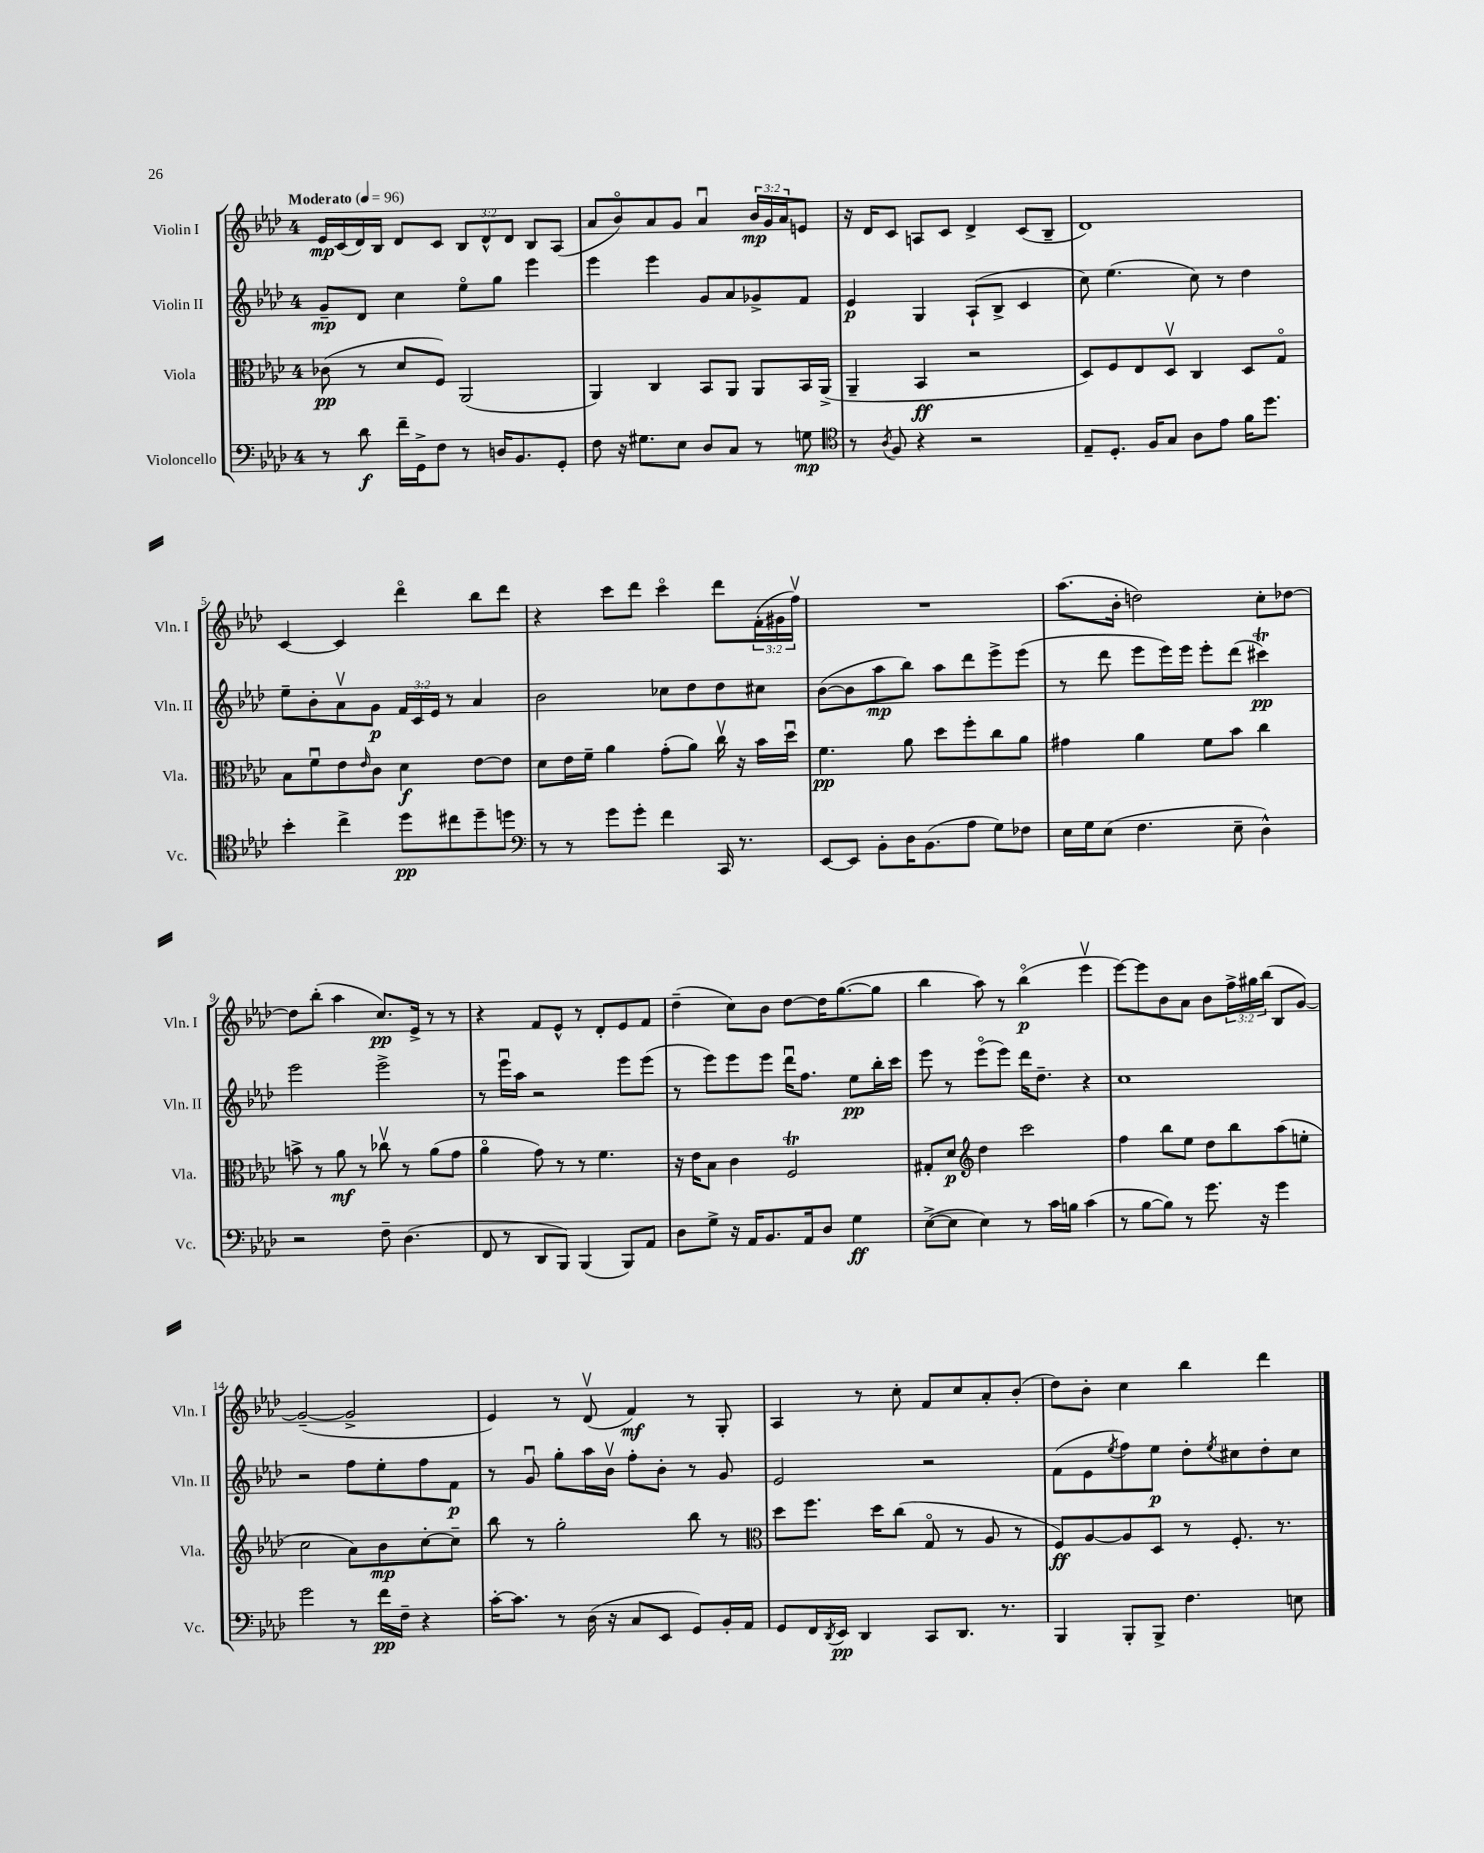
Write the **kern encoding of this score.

**kern	**kern	**kern	**kern
*staff4	*staff3	*staff2	*staff1
*clefF4	*clefC3	*clefG2	*clefG2
*k[b-e-a-d-]	*k[b-e-a-d-]	*k[b-e-a-d-]	*k[b-e-a-d-]
*M4/4	*M4/4	*M4/4	*M4/4
*MM96	*MM96	*MM96	*MM96
8r	(8c-\	8g~/L	16e-/LL
.	.	.	(16c/
8d-\	8r	8d-/J	16d-/)
.	.	.	16B-/JJ
16f~\LL	8d-/L	4cc\	8d-/L
16GG^\J	.	.	.
8F\J	8F/J)	.	8c/J
8r	(2AA-/	8ee-o\L	12B-/L
.	.	.	12d-^^/
16D/LK	.	8gg\J	.
.	.	.	12d-/J
8.BB-/	.	.	.
.	.	4eee-\	8B-/L
8GG'/J	.	.	(8A-/J
=	=	=	=
8F\	4AA-/)	4eee-\	8a-/L
16r	.	.	8b-o/)
8.G#\L	.	.	.
.	4C/	4eee-\	8a-/
8E-\J	.	.	8g/J
8D-/L	8BB-/L	8g/L	4a-u/
8C/J	8AA-/J	8a-/	.
8r	8AA-/L	8g-^/	24b-/LL
.	.	.	24g/
.	.	.	24a-/J
8G\	16BB-/L	8f/J	8e/J
.	(16AA-^/JJ	.	.
=	=	=	=
*clefC4	*	*	*
8r	4AA-~/	4e-/	16r
.	.	.	16d-/LK
8qA-/	.	.	.
8F/	.	.	8c/J
4r	4BB-/	4G/	8A/L
.	.	.	8c/J
2r	2r	(8A-`/L	4d-^/
.	.	8B-^/J	.
.	.	4c/	(8c/L
.	.	.	8B-~/J
=	=	=	=
8E-~/L	8D-/L)	8cc\)	1d-)
8.D-'/J	8F/	(4.ee-\	.
.	8E-/	.	.
16F/LK	.	.	.
8G/J	8D-v/J	.	.
8A-\L	4C/	8cc\)	.
8e-\J	.	8r	.
16f\LK	8D-/L	4dd-\	.
8.dd-\J	.	.	.
.	8Go/J	.	.
=	=	=	=
4b-'\	8B-\L	8ee-~\L	[4c/
.	8fu\	8b-'\	.
4cc^\	8e-\	8a-v\	4c/]
.	16qqe-/	.	.
.	8c\J	8g\J	.
8dd-\L	4d-\	24f/LL	4ddd-o\
.	.	24c/	.
.	.	24e-/JJ	.
8cc#\	.	8r	.
8dd-~\	[8e-\L	4a-/	8bb-\L
8dd\J	8e-\]J	.	8ddd-\J
=	=	=	=
*clefF4	*	*	*
8r	8d-\L	2b-\	4r
8r	16e-\L	.	.
.	16f~\JJ	.	.
8g\L	4a-\	.	8ccc\L
8g'\J	.	.	8ddd-\J
4f\	(8g'\L	8cc-\L	4ccco\
.	8a-\J)	8dd-\	.
16CC/	16ccv\	8dd-\	8ddd-\L
8.r	16r	.	.
.	16b-\LL	8cc#\J	(24f'\L
.	.	.	24g#\
.	16dd-u\JJ	.	.
.	.	.	24ffv\JJ)
=	=	=	=
[8EE-/L	4.f\	([8b-\L	1r
8EE-/]J	.	8b-\]	.
8BB-'\L	.	8aa-\	.
16D-\K	8a-\	8bb-\J)	.
(8.BB-\	.	.	.
.	8dd-\L	8aa-\L	.
8A-\J	8ff'\	8ddd-\	.
8G\L)	8cc\	8eee-^\	.
8F-\J	8a-\J	(8eee-\J	.
=	=	=	=
16E-\LL	4g#\	8r	(8.aa-\L
16G\J	.	.	.
(8E-\J	.	8ddd-\	.
.	.	.	16b-'\Jk
4.F\	4a-\	8eee-\L	2dd\)
.	.	16eee-\L)	.
.	.	16eee-\JJ	.
.	8f\L	8eee-'\L	.
8E-~\	8b-\J	(8ddd-\J	.
4D-^^\)	4cc\	4ccc#\)	8cc'\L
.	.	.	[8dd-\J
=	=	=	=
2r	8b^\	2eee-\	8dd-\]L
.	8r	.	(8bb-'\J
.	8a-\	.	4aa-\
.	8r	.	.
8F~\	8cc-v\	2eee-^\	8.cc/L)
(4.D-\	8r	.	.
.	.	.	16e-^/Jk
.	(8a-\L	.	8r
.	8g\J	.	8r
=	=	=	=
8FF/	4a-o\	8r	4r
8r	.	16eee-u\LL	.
.	.	16aa-\JJ	.
8DD-/L	8g\)	2r	8f/L
8BBB-/J)	8r	.	8e-^^/J
(4BBB-/	8r	.	8r
.	4.f\	.	8d-'/L
8BBB-/L)	.	8eee-\L	8e-/
8AA-/J	.	(8eee-\J	8f/J
=	=	=	=
8D-\L	16r	8r	(4dd-~\
.	16e-\LK	.	.
8G^\J	8B-\J	8eee-\L)	.
16r	4c\	8eee-\	8cc\L)
16AA-/LK	.	.	.
8.BB-/	.	8eee-\J	8b-\J
.	2F/	16ddd-u\LK	[8dd-\L
16AA-/k	.	8.ff\J	.
8D-/J	.	.	16dd-\]K
.	.	.	([8.gg\
4G\	.	8ee-\L	.
.	.	16bb-'\L	8gg\]J
.	.	16ccc\JJ	.
=	=	=	=
([8E-^\L	8G#'/L	8eee-\	4bb-\
8E-\]J	8d-/J	8r	.
*	*clefG2	*	*
4E-\)	4dd-\	(8eee-o\L	8aa-\)
.	.	8eee-\J)	8r
8r	2ccc\	16ddd-\LK	(4bb-o\
.	.	8.dd-~\J	.
16c\LL	.	.	.
16B\JJ	.	.	.
(4c\	.	4r	4eee-v\
=	=	=	=
8r	4ff\	1cc	[8eee-\L)
[8B-\L	.	.	8eee-\]
8B-\]J)	8bb-\L	.	8b-\
8r	8ee-\J	.	8a-\J
8.g\	8dd-\L	.	8b-\L
.	8bb-\	.	24ff^\L
.	.	.	24gg#\
16r	.	.	.
.	.	.	(24bb-\JJ
4g\	(8aa-\	.	8B-/L
.	8ee'\J	.	[8g/J)
=	=	=	=
2g\	2cc\	2r	(2g~/_
8r	8a-\L)	8ff\L	2g^/]
16f\LL	8b-\	8ee-'\	.
16F~\JJ	.	.	.
4r	[8cc'\	8ff\	.
.	8cc~\]J	8f\J	.
=	=	=	=
[16c'\LK	8bb-\	8r	4e-/)
8.c\]J	.	.	.
.	8r	8gu/	.
8r	2gg'\	8gg'\L	8r
(16D-\	.	16aa-\L	(8d-v/
16r	.	16b-v\JJ	.
8C/L	.	8ff'\L	4f/)
8EE-/J	.	8b-'\J	.
8GG/L)	8bb-\	8r	8r
16BB-'/L	8r	8g/	8G'/
16AA-/JJ	.	.	.
=	=	=	=
*	*clefC3	*	*
8GG/L	8dd-\L	2e-/	4A-/
16FF/L	8.ff\J	.	.
8qDD-/	.	.	.
16EE-/JJ	.	.	.
4DD-/	.	.	8r
.	16dd-\LK	.	.
.	(8cc\J	.	8cc'\
8CC/L	8Go/	2r	8f/L
8.DD-/J	8r	.	8cc/
.	8A-/	.	8a-'/
8.r	.	.	.
.	8r	.	(8b-'/J
=	=	=	=
4BBB-/	8F/L)	(8f\L	8dd-\L)
.	[8A-/	8e-\	8b-'\J
.	.	8qee-/	.
8BBB-'/L	8A-/]	8ff\)	4cc\
8BBB-^/J	8D-/J	8ee-\J	.
4.F\	8r	8dd-'\L	4bb-\
.	.	8qee-/	.
.	8.F'/	8cc#\	.
.	.	8dd-'\	4ddd-\
.	8.r	.	.
8E\	.	8cc#\J	.
==	==	==	==
*-	*-	*-	*-
